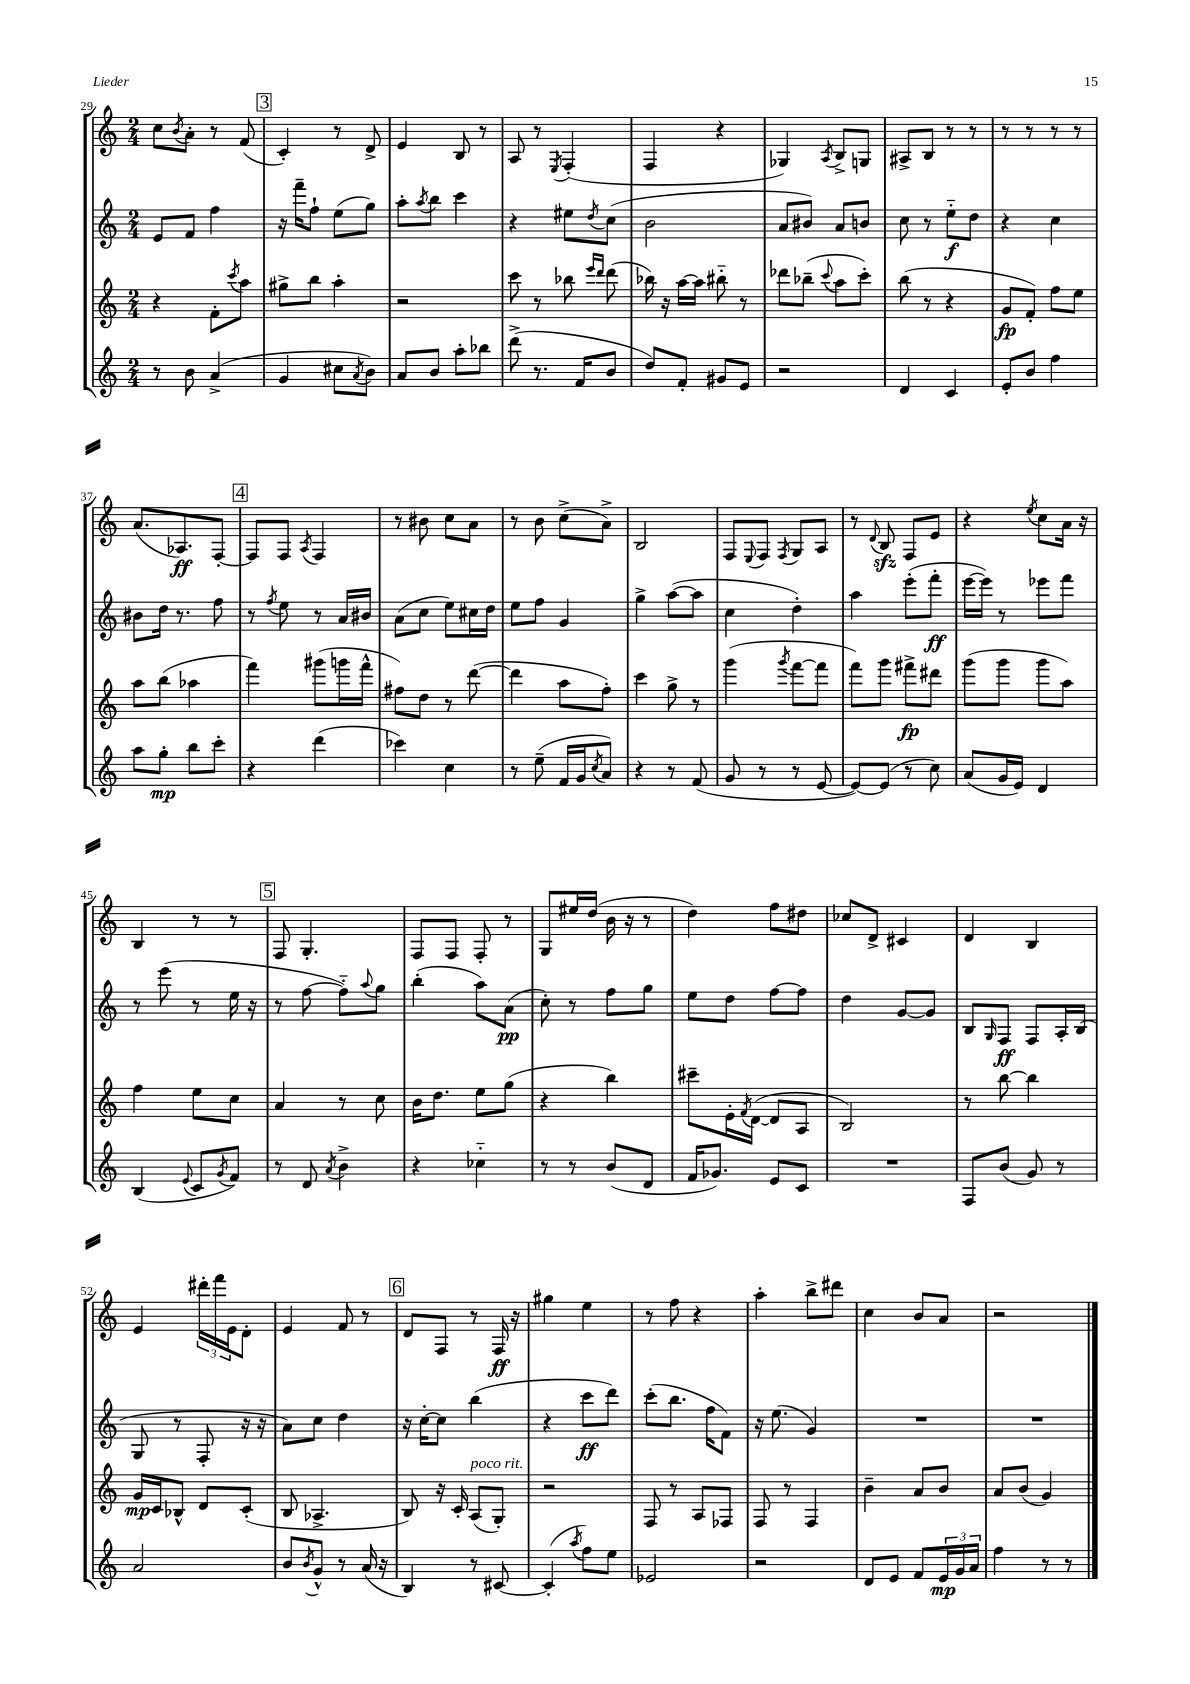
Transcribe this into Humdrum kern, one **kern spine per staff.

**kern	**kern	**kern	**kern
*staff4	*staff3	*staff2	*staff1
*clefG2	*clefG2	*clefG2	*clefG2
*k[]	*k[]	*k[]	*k[]
*M2/4	*M2/4	*M2/4	*M2/4
8r	4r	8e	8cc
.	.	.	8qb
8b	.	8f	8a'
(4a^	8f'	4ff	8r
.	8qccc	.	.
.	8aa	.	(8f
=	=	=	=
4g	8gg#^	16r	4c')
.	.	16fff~	.
.	8bb	8ff`	.
8cc#	4aa'	(8ee	8r
8qa	.	.	.
8b)	.	8gg)	8d^
=	=	=	=
8a	2r	8aa'	4e
.	.	8qaa	.
8b	.	8bb	.
8aa'	.	4ccc	8B
8bb-	.	.	8r
=	=	=	=
(8ddd^	8ccc	4r	8A
8.r	8r	.	8r
.	.	.	8qE
.	8bb-	8ee#	(4F'
16f	.	.	.
.	16qqeee	.	.
.	16qqddd	8qdd	.
8b	(8ddd	(8cc	.
=	=	=	=
8dd)	16bb-)	2b	4F
.	16r	.	.
8f'	[16aa	.	.
.	16aa]	.	.
8g#	8bb#'~	.	4r
8e	8r	.	.
=	=	=	=
2r	8ddd-	8a	4G-)
.	(8bb-~	8b#)	.
.	8qqccc	.	8qA
.	8aa	8a	8B^
.	8ccc')	8b	8G
=	=	=	=
4d	(8bb	8cc	8A#^
.	8r	8r	8B
4c	4r	8ee'~	8r
.	.	8dd	8r
=	=	=	=
8e'	8g	4r	8r
8b	8f')	.	8r
4ff	8ff	4cc	8r
.	8ee	.	8r
=	=	=	=
8aa	8aa	8b#	(8.a
8gg'	(8bb	16dd	.
.	.	8.r	8.A-)
8bb	4aa-	.	.
8ccc'	.	8ff	[8F'
=	=	=	=
4r	4fff)	8r	8F]
.	.	8qff	.
.	.	8ee	8F
.	.	.	8qA
(4ddd	(8ggg#	8r	4F
.	16ggg	16a	.
.	16fff^^	16b#	.
=	=	=	=
4ccc-)	8ff#)	(8a	8r
.	8dd	8cc	8b#
4cc	8r	8ee)	8cc
.	([8ddd	16cc#	8a
.	.	16dd	.
=	=	=	=
8r	4ddd]	8ee	8r
(8ee~	.	8ff	8b
16f	8aa	4g	(8cc^
16g	.	.	.
8qcc	.	.	.
8a)	8ff')	.	8a^)
=	=	=	=
4r	4ccc	4gg^	2B
8r	8gg^	([8aa	.
(8f	8r	8aa]	.
=	=	=	=
8g	(4ggg	4cc	8F
.	.	.	8qqE
8r	.	.	8F
.	8qggg	.	8qF
8r	[8fff	4dd')	8G
[8e	8fff]	.	8A
=	=	=	=
8e_)	8fff)	4aa	8r
.	.	.	8qqd
(8e]	8ggg	.	8B
8r	8fff#^	(8eee'	8F
8cc)	8ddd#	8fff'	8e
=	=	=	=
(8a	(8ggg	[16eee	4r
.	.	16eee])	.
16g	8ggg	8r	.
16e)	.	.	.
.	.	.	8qee
4d	8ggg	8eee-	8cc
.	8aa)	8fff	16a
.	.	.	16r
=	=	=	=
(4B	4ff	8r	4B
.	.	(8eee	.
8qqe	.	.	.
8c	8ee	8r	8r
8qg	.	.	.
8f)	8cc	16ee	8r
.	.	16r	.
=	=	=	=
8r	4a	8r	8F
8d	.	[8ff	4.G'
8qa	.	.	.
4b^	8r	8ff'~])	.
.	.	8qqaa	.
.	8cc	8gg	.
=	=	=	=
4r	16b	(4bb'	8F
.	8.dd	.	.
.	.	.	8F
4cc-'~	8ee	8aa)	8F'
.	(8gg	(8a	8r
=	=	=	=
8r	4r	8cc')	8G
8r	.	8r	16ee#
.	.	.	(16dd
(8b	4bb)	8ff	16b
.	.	.	16r
8d	.	8gg	8r
=	=	=	=
16f	8ccc#~	8ee	4dd)
8.g-)	.	.	.
.	16e'	8dd	.
.	8qf	.	.
.	([16d	.	.
8e	8d]	[8ff	8ff
8c	8A	8ff]	8dd#
=	=	=	=
2r	2B)	4dd	8cc-
.	.	.	8d^
.	.	[8g	4c#
.	.	8g]	.
=	=	=	=
8F	8r	8B	4d
.	.	16qqG	.
(8b	[8bb	8F	.
8g)	4bb]	8F	4B
8r	.	16A'	.
.	.	(16B	.
=	=	=	=
2a	16g	8G	4e
.	16c	.	.
.	8B-^^	8r	.
.	8d	8F'	24ddd#'
.	.	.	24fff
.	.	.	24e
.	(8c'	16r	8d'
.	.	16r	.
=	=	=	=
8b	8B	8a)	4e
8qb	.	.	.
8g^^	4.A-^	8cc	.
8r	.	4dd	8f
(16a	.	.	8r
16r	.	.	.
=	=	=	=
4B)	8B)	16r	8d
.	.	[16cc'	.
.	16r	8cc]	8F
.	16c'	.	.
8r	(8A	(4bb	8r
[8c#	8G')	.	16F
.	.	.	16r
=	=	=	=
(4c#']	2r	4r	4gg#
8qaa	.	.	.
8ff)	.	8ccc	4ee
8ee	.	8ddd)	.
=	=	=	=
2e-	8F	(8ccc'	8r
.	8r	8.bb	8ff
.	8A	.	4r
.	.	16ff	.
.	8F-	8f)	.
=	=	=	=
2r	8F	16r	4aa'
.	.	(8.ee	.
.	8r	.	.
.	4F	4g)	8bb^
.	.	.	8ddd#
=	=	=	=
8d	4b~	2r	4cc
8e	.	.	.
8f	8a	.	8b
24e	8b	.	8a
24g	.	.	.
24a	.	.	.
=	=	=	=
4ff	8a	2r	2r
.	(8b	.	.
8r	4g)	.	.
8r	.	.	.
==	==	==	==
*-	*-	*-	*-
